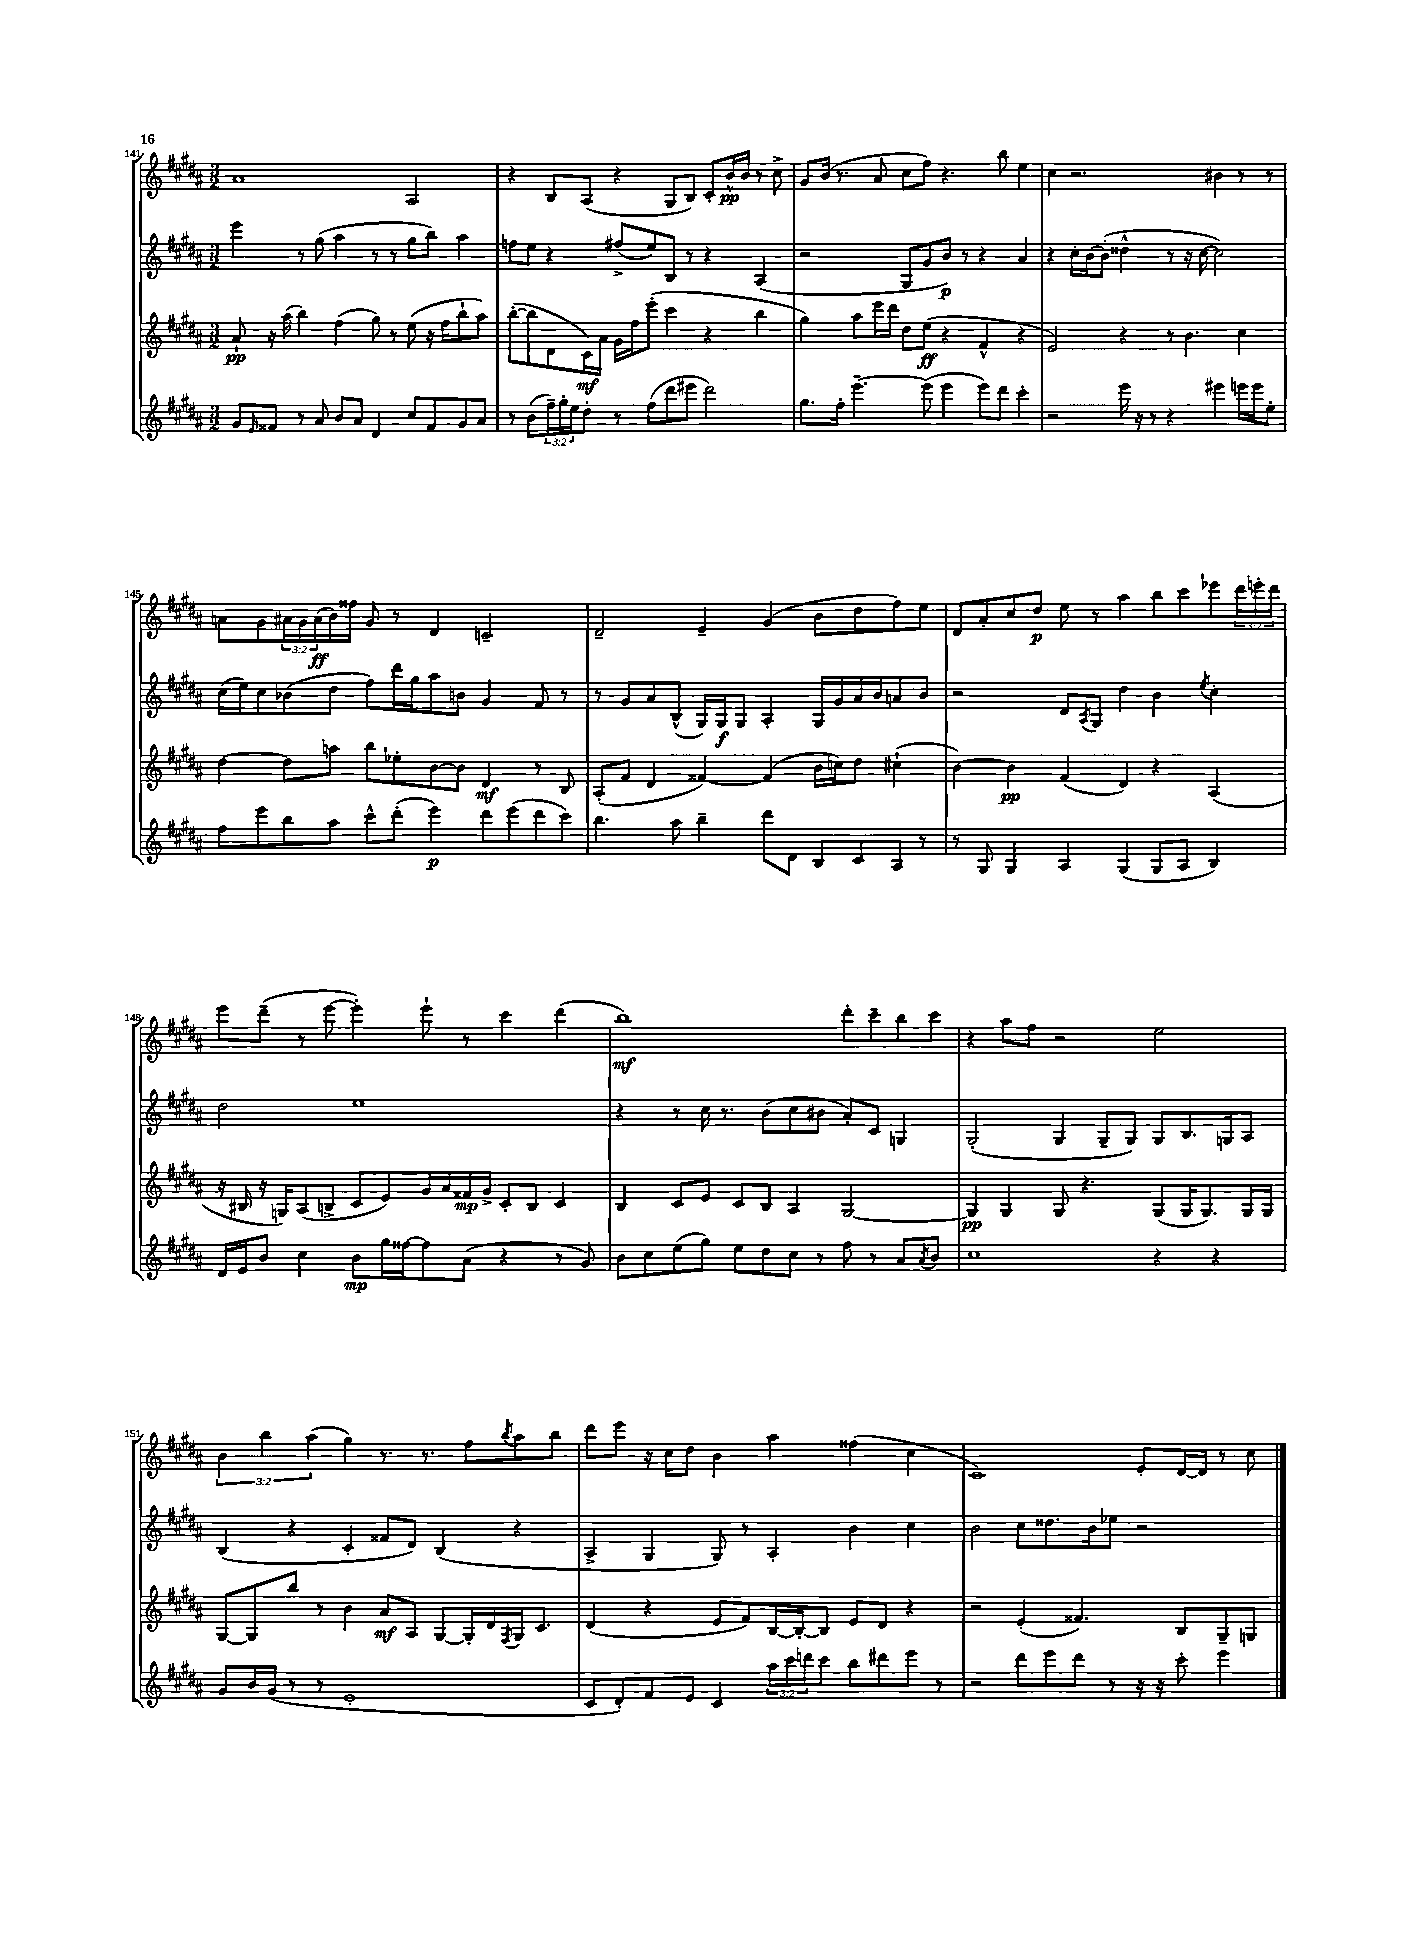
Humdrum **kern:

**kern	**kern	**kern	**kern
*staff4	*staff3	*staff2	*staff1
*clefG2	*clefG2	*clefG2	*clefG2
*k[f#c#g#d#a#]	*k[f#c#g#d#a#]	*k[f#c#g#d#a#]	*k[f#c#g#d#a#]
*M3/2	*M3/2	*M3/2	*M3/2
8g#	8a#`	4eee	1a#
16qqe	.	.	.
8f##	16r	.	.
.	(16aa#	.	.
8r	4bb)	8r	.
8a#	.	(8gg#	.
8b	(4ff#	4aa#	.
8a#	.	.	.
4d#	8gg#)	8r	.
.	8r	8r	.
8cc#	(8ee	8gg#	2A#
8f##	16r	8bb)	.
.	16ff#	.	.
8g#	8bb`	4aa#	.
8a#	8aa#)	.	.
=	=	=	=
8r	([8bb'	8ff	4r
(8b	8bb]	8ee	.
24ff#~)	8d#	4r	8B
24gg#'	.	.	.
24ee	.	.	.
8dd#'	16c#)	.	(8A#
.	16a#	.	.
8r	16g#	(8ff#^	4r
.	16ff#	.	.
(8ff#	(8eee'	8ee)	.
8ddd#	4ccc#	8B	8G#
8eee#	.	8r	8B)
2ddd#)	4r	4r	8c#'
.	.	.	16b^^
.	.	.	16b
.	4bb	(4A#	8r
.	.	.	8cc#^
=	=	=	=
8.gg#	4gg#)	2r	8g#
.	.	.	(16b
16ff#'	.	.	8.r
[4.eee~	8aa#	.	.
.	16eee	.	8a#
.	16ddd#	.	.
.	8dd#	8G#	8cc#
(8eee]	(8ee	8g#	8ff#)
4eee	4r	8b)	4.r
.	.	8r	.
8eee)	4f#^^	4r	.
8ddd#	.	.	8bb
4ccc#'	4r	4a#	4ee
=	=	=	=
2r	2e)	4r	4cc#
.	.	16cc#'	2.r
.	.	[16b	.
.	.	(8b']	.
16eee	4r	4dd##^^	.
16r	.	.	.
8r	.	.	.
4r	8r	8r	.
.	4.b	16r	.
.	.	[16cc#	.
4eee#	.	2cc#])	4b#
16eee	4cc#	.	8r
16eee	.	.	.
8ee'	.	.	8r
=	=	=	=
8ff#	[4dd#	(16cc#	8a
.	.	16ee)	.
8eee	.	8cc#	8g#
8bb	8dd#]	(8b-	24a#
.	.	.	24g#
.	.	.	(24a#
8aa#	8aa	8dd#	16b)
.	.	.	16ff##
8ccc#^^	8bb	8ff#)	8g#
(8ddd#'	8ee-'	16ddd#	8r
.	.	16gg#	.
4eee)	[8b	8aa#	4d#
.	8b]	8b	.
8ddd#	4d#	4g#	2c~
(8eee	.	.	.
8ddd#	8r	8f#	.
8ccc#)	8B	8r	.
=	=	=	=
4.bb	(8A#'	8r	2d#~
.	8f#	8g#	.
.	4d#	8a#	.
8aa#	.	(8B^^	.
4bb~	[4f##)	16G#)	4e~
.	.	16G#	.
.	.	8G#	.
8ddd#	(4f##]	4A#'	(4g#
8d#	.	.	.
8B	16b	16G#	8b
.	16cc)	16g#	.
8c#	8dd#	16a#	8dd#
.	.	16b	.
8A#	(4cc#`	8a	8ff#)
8r	.	8b	8ee
=	=	=	=
8r	[4b)	2r	8d#
8G#	.	.	8a#'
4G#	4b]	.	8cc#
.	.	.	8dd#
4A#	(4f#	8d#	8ee
.	.	8qA#	.
.	.	8G#	8r
(4G#	4d#)	4dd#	4aa#
8G#	4r	4b	8bb
8A#	.	.	8ccc#
.	.	8qee	.
4B)	(4A#	4cc#'	8eee-
.	.	.	24ddd#
.	.	.	24eee'
.	.	.	24ddd#
=	=	=	=
16d#	16r	2dd#	8eee
16e	16B#	.	.
8b	16r	.	(8ddd#~
.	16G)	.	.
4cc#	(8A#	.	8r
.	8B^	.	[8eee
8b	8c#	1ee	4eee'])
16gg#	8e)	.	.
[16ff##	.	.	.
8ff##]	16g#	.	8eee`
.	16a#	.	.
(8a#	16f##	.	8r
.	16g#^	.	.
4r	8c#'	.	4ccc#
.	8B	.	.
8r	4c#	.	(4ddd#
8g#)	.	.	.
=	=	=	=
8b	4B	4r	1bb)
8cc#	.	.	.
(8ee	8c#	8r	.
8gg#)	8e	16cc#	.
.	.	8.r	.
8ee	8c#	.	.
8dd#	8B	(8b	.
8cc#	4A#	8cc#	.
8r	.	8b#	.
8ff#	[2G#	8a#')	8ddd#'
8r	.	8c#	8ccc#~
8a#	.	4G	8bb
8qa#	.	.	.
8b	.	.	8ccc#
=	=	=	=
1cc#	4G#]	(2G#'	4r
.	4G#	.	8aa#
.	.	.	8ff#
.	8G#	4G#	2r
.	4.r	.	.
.	.	8G#~	.
.	.	8G#)	.
4r	(8G#	8G#	2ee
.	16G#	8.B	.
.	8.G#)	.	.
4r	.	.	.
.	.	16G	.
.	16G#	8A#	.
.	16G#	.	.
=	=	=	=
8g#	[8G#	(4B	6b
16b	8G#]	.	.
.	.	.	6bb
(16g#	.	.	.
8r	8bb	4r	.
.	.	.	(6aa#
8r	8r	.	.
1e'	4b	4c#'	4gg#)
.	8a#	8f##	8.r
.	8A#	8d#)	.
.	.	.	8.r
.	[8G#	(4B	.
.	16G#']	.	8ff#
.	16d#	.	.
.	8qF#	.	8qbb
.	16G#	4r	8aa#
.	8.c#	.	.
.	.	.	8bb
=	=	=	=
8c#	(4d#	4A#^	8ddd#
8d#')	.	.	8eee
8f#	4r	4G#	16r
.	.	.	16cc#
8e	.	.	8dd#
4c#	8e	8G#)	4b
.	8f#)	8r	.
24aa#	[16B	4A#'	4aa#
24ccc#	.	.	.
.	16B'_	.	.
24ddd	.	.	.
8ccc#	8B]	.	.
8bb	8e	4b	(4ff##
8ddd#	8d#	.	.
8eee	4r	4cc#	4cc#
8r	.	.	.
=	=	=	=
2r	2r	2b	1c#)
8ddd#	(4e'	8cc#	.
8eee	.	8.dd##	.
8ddd#	4.f##)	.	.
.	.	16b	.
8r	.	8ee-	.
16r	.	2r	8e'
16r	.	.	.
8ccc#'	8B	.	[16d#
.	.	.	16d#]
4eee	8G#~	.	8r
.	8G	.	8cc#
==	==	==	==
*-	*-	*-	*-
